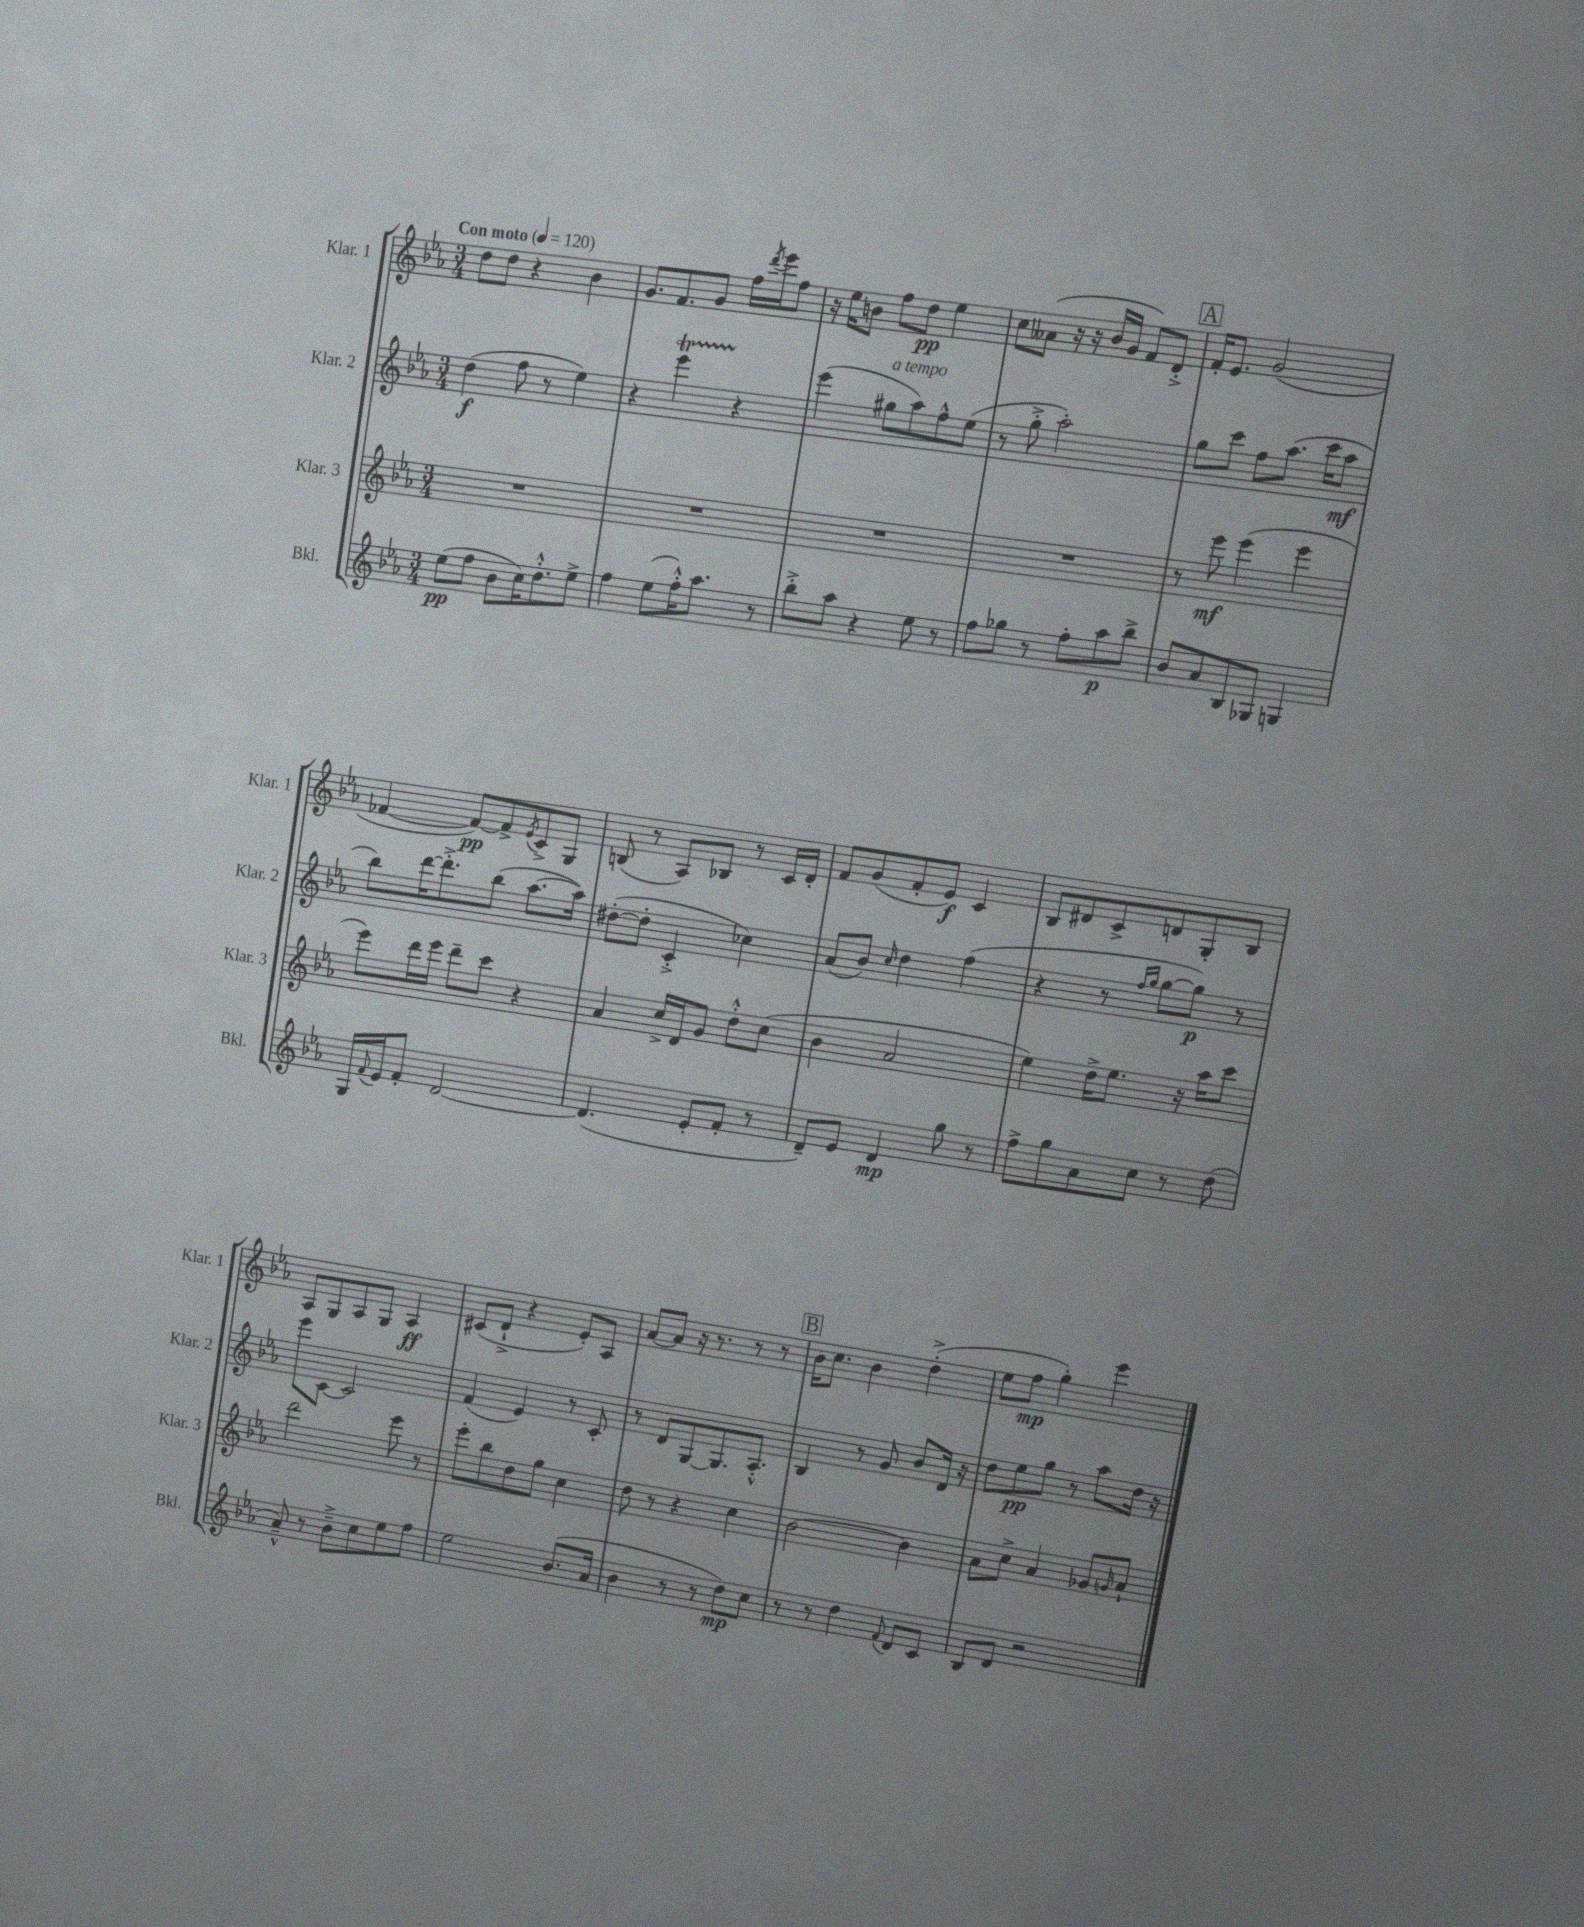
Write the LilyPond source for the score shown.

<<
\new StaffGroup <<
\new Staff = "s0" \with { instrumentName = "Klar. 1" shortInstrumentName = "Klar. 1" } {
    \clef treble \key ees \major \numericTimeSignature \time 3/4 \tempo "Con moto" 4 = 120
    d''8 d''8 r4 bes'4 |
    g'8. f'8. g'8 f''16 \acciaccatura { d'''8 } ees'''16 f''8 |
    r16 ees''16 b'8 f''8 d''8\pp ees''4 |
    c''8 aeses'8( r16 r16 bes'16 g'16 f'8) d'8-.-> |
    \mark \markup { \box "A" } f'16-. ees'8. g'2( |
    fes'4~ fes'8~\pp) fes'8-> \acciaccatura { ees'8 } c'8-> g8 |
    b8( r8 aes8) bes8 r8 c'16 d'16-. |
    f'8 g'8( f'8-. ees'8\f) c'4 |
    bes8 dis'8 c'8-> d'8 g8-. bes8 |
    aes8 g8 aes8 g8 aes4\ff |
    cis'8( d'8-!-> r4 ees'8-.) aes8 |
    aes'8~ aes'8 r16 r8. r8 r8 |
    \mark \markup { \box "B" } bes'16 c''8. bes'4 d''4-.->( |
    ees''8 f''8\mp g''4-.) ees'''4 \bar "|." |
}
\new Staff = "s1" \with { instrumentName = "Klar. 2" shortInstrumentName = "Klar. 2" } {
    \clef treble \key ees \major \numericTimeSignature \time 3/4
    d''4\f( f''8 r8 ees''4) |
    r4 ees'''4\startTrillSpan r4\stopTrillSpan |
    ees'''4( gis''8^\markup { \italic "a tempo" } aes''8) f''8-^ ees''8( |
    r8 g''8-.-> aes''2-.) |
    \mark \markup { \box "A" } g''8 c'''8 f''8 aes''8.( c'''16 aes''8\mf |
    bes''8) d'''16~ d'''8.-.-> bes''8( aes''8.~ aes''16) |
    dis''8~-.( dis''8-. c'4-.-> ces''4) |
    aes'8( bes'8) \grace { c''16 } d''4 f''4( |
    r4 r8 \grace { f''16 g''16 } g''8~ g''8\p) r8 |
    ees'''8 c'8~ c'2 |
    f'4( ees'4) r8 c'8-. |
    r8 d'8 g8~ g8. aes8.-.-^ |
    \mark \markup { \box "B" } bes4 r8 g'8 bes'8 d'16 r16 |
    d''8 ees''8\pp g''8 r8 aes''8 d''16 r16 \bar "|." |
}
\new Staff = "s2" \with { instrumentName = "Klar. 3" shortInstrumentName = "Klar. 3" } {
    \clef treble \key ees \major \numericTimeSignature \time 3/4
    R2. |
    R2. |
    R2. |
    R2. |
    \mark \markup { \box "A" } r8 ees'''8\mf ees'''4( ees'''4 |
    ees'''8) d'''16 ees'''16 d'''8-- c'''8 r4 |
    aes'4 c''16-> d'16 g'8 d''8-.-^ c''8( |
    bes'4 aes'2 |
    ees''4) d''16-> ees''8. r16 aes''16 c'''8 |
    d'''2 ees'''8 r8 |
    ees'''8-. bes''8 d''8 g''8 c''4 |
    d''8 r8 r4 c''4 |
    \mark \markup { \box "B" } bes'2~ bes'4 |
    aes'8 c''8-> aes'4 ges'8 \grace { g'16 } aes'8-! \bar "|." |
}
\new Staff = "s3" \with { instrumentName = "Bkl." shortInstrumentName = "Bkl." } {
    \clef treble \key ees \major \numericTimeSignature \time 3/4
    ees''8\pp( f''8 bes'8 c''16) d''8.-.-^ ees''8-> |
    f''4 ees''8( f''16-.-^) aes''8. r8 |
    bes''8-.-> aes''8 r4 ees''8 r8 |
    f''8 ges''8 r8 f''8-. aes''8\p bes''8-> |
    \mark \markup { \box "A" } bes'8 aes'8 bes8 ges8 g4 |
    g16 \appoggiatura { f'8 } ees'16 f'8-. d'2~ |
    d'4.( ees'8-. f'8-. r8 |
    d'8--) ees'8 d'4\mp g''8 r8 |
    f''8-> g''8 aes'8 c''8 r8 d''8( |
    aes'8---^) r8 bes'8---> c''8 ees''8 f''8 |
    ees''2 bes'8.( aes'16 |
    bes'4 r8 r8 d''8\mp) c''8 |
    \mark \markup { \box "B" } r8 r8 d''4 \appoggiatura { f'8 } d'8 c'8 |
    bes8 d'8 r2 \bar "|." |
}
>>
>>
\layout { \context { \Score \remove "Bar_number_engraver" } }
